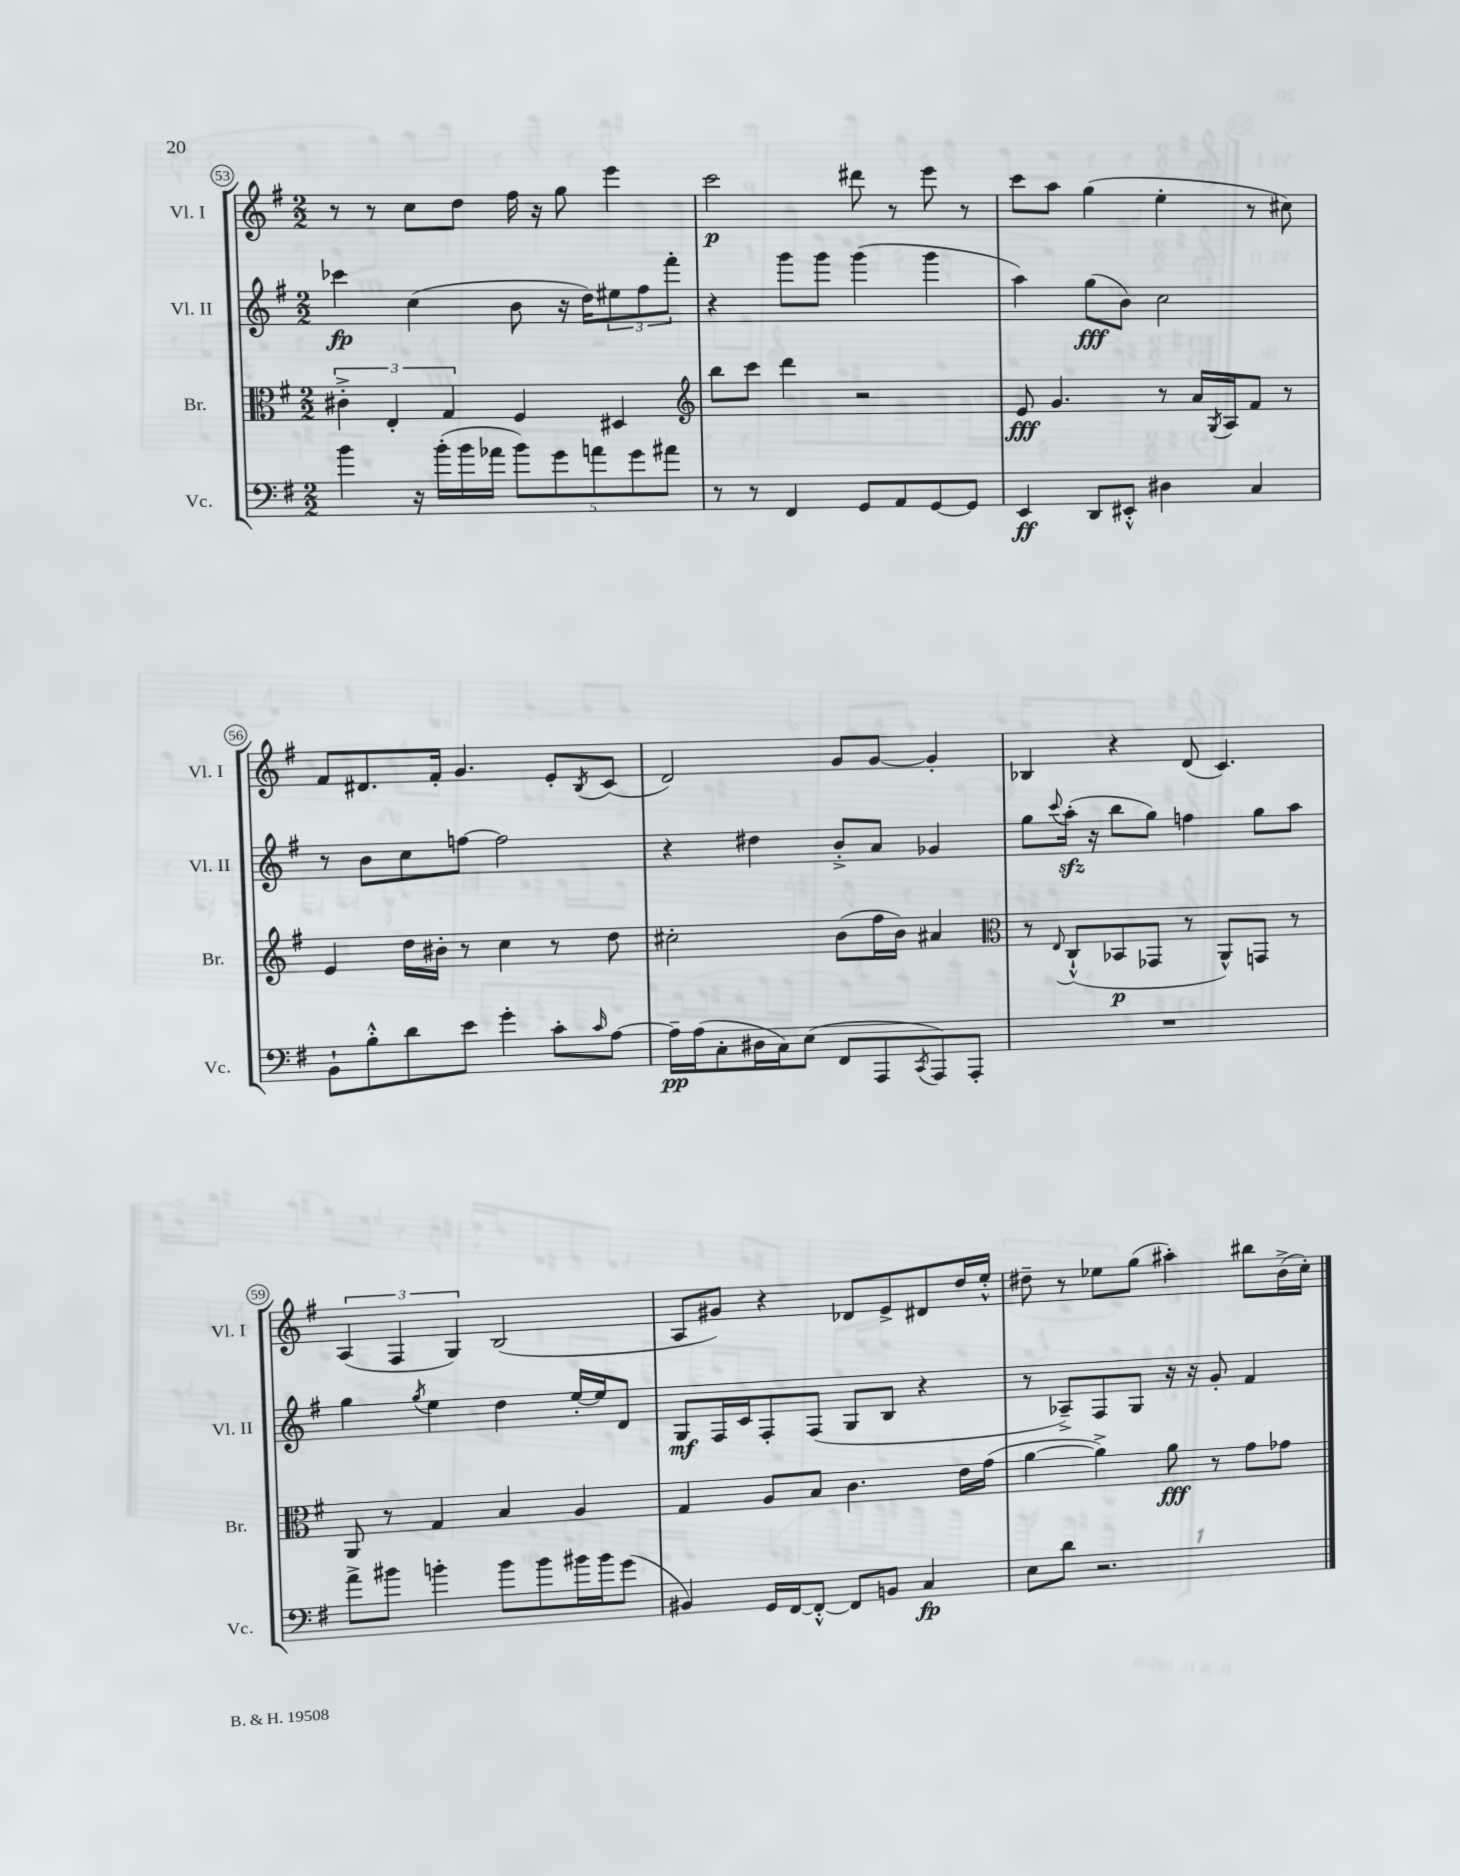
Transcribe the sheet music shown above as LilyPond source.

<<
\new StaffGroup <<
\new Staff = "s0" \with { instrumentName = "Vl. I" shortInstrumentName = "Vl. I" } {
    \clef treble \key g \major \numericTimeSignature \time 2/2
    r8 r8 c''8 d''8 fis''16 r16 g''8 e'''4 |
    c'''2\p dis'''8 r8 e'''8 r8 |
    c'''8 a''8 g''4( e''4-. r8 cis''8) |
    fis'8 dis'8. fis'16-. g'4. e'8-. \acciaccatura { b8 } c'8( |
    d'2) g'8 g'8~ g'4-. |
    bes4 r4 d'8( c'4.) |
    \tuplet 3/2 { a4( fis4 g4) } b2( |
    a8 gis'8) r4 des'8 e'8-> dis'8 d''16 e''16-.-^ |
    dis''8-- r8 ees''8 g''8( ais''4-.) bis''8 b'16->( c''16-.) \bar "|." |
}
\new Staff = "s1" \with { instrumentName = "Vl. II" shortInstrumentName = "Vl. II" } {
    \clef treble \key g \major \numericTimeSignature \time 2/2
    ces'''4\fp c''4( b'8 r16 d''16) \tuplet 3/2 { eis''8 fis''8 fis'''8-. } |
    r4 g'''8 g'''8 g'''4( g'''4 |
    a''4) g''8\fff( b'8) c''2 |
    r8 b'8 c''8 f''8~ f''2 |
    r4 dis''4 b'8-.-> a'8 ges'4 |
    g''8 \appoggiatura { c'''8 } a''16-.\sfz( r16 b''8 g''8) f''4 g''8 a''8 |
    g''4 \acciaccatura { g''8 } e''4 d''4 e''16~-. e''16 d'8 |
    g8\mf fis16 c'16 fis8-. fis8( g8 b8 r4 |
    r8 aes8--->) fis8 g8 r16 r16 g'8-. fis'4 \bar "|." |
}
\new Staff = "s2" \with { instrumentName = "Br." shortInstrumentName = "Br." } {
    \clef alto \key g \major \numericTimeSignature \time 2/2
    \tuplet 3/2 { cis'4-.-> e4-. g4 } fis4 dis4 |
    \clef treble b''8 c'''8 d'''4 r2 |
    e'8\fff g'4. r8 a'16 \acciaccatura { g8 } a16 fis'8 r8 |
    e'4 d''16 bis'16-. r8 c''4 r8 d''8 |
    cis''2-. b'8( fis''16 b'16) ais'4 |
    \clef alto r8 \appoggiatura { e8 } c8-!-^( bes,8\p ges,8 r8 a,8-^) g,8 r8 |
    a,8 r8 g4 b4 a4 |
    g4 a8 b8 c'4. e'16 g'16( |
    a'4~ a'4->) a'8\fff r8 g'8 ges'8 \bar "|." |
}
\new Staff = "s3" \with { instrumentName = "Vc." shortInstrumentName = "Vc." } {
    \clef bass \key g \major \numericTimeSignature \time 2/2
    b'4 r16 b'16-.( b'16 aes'16 \tuplet 5/4 { b'8) g'8 a'8 g'8 ais'8 } |
    r8 r8 fis,4 g,8 a,8 g,8~ g,8 |
    e,4\ff d,8 eis,8-.-^ dis4 c4 |
    b,8-! b8-.-^ d'8 e'8 g'4-. c'8-. \grace { c'16 } a8~ |
    a16--\pp a16( c8-. dis16 c16) e8( fis,8 a,,8 \acciaccatura { c,8 } a,,8) a,,8-. |
    R1 |
    a'8-> bis'8 b'4-. b'8 b'8 bis'16 bis'16 g'8( |
    bis,4) g,16 fis,16~ fis,8~-.-^ fis,8 b,8 c4\fp |
    e8 d'8 r2. \bar "|." |
}
>>
>>
\layout { \context { \Score currentBarNumber = #53 \override BarNumber.stencil = #(make-stencil-circler 0.1 0.3 ly:text-interface::print) } }
